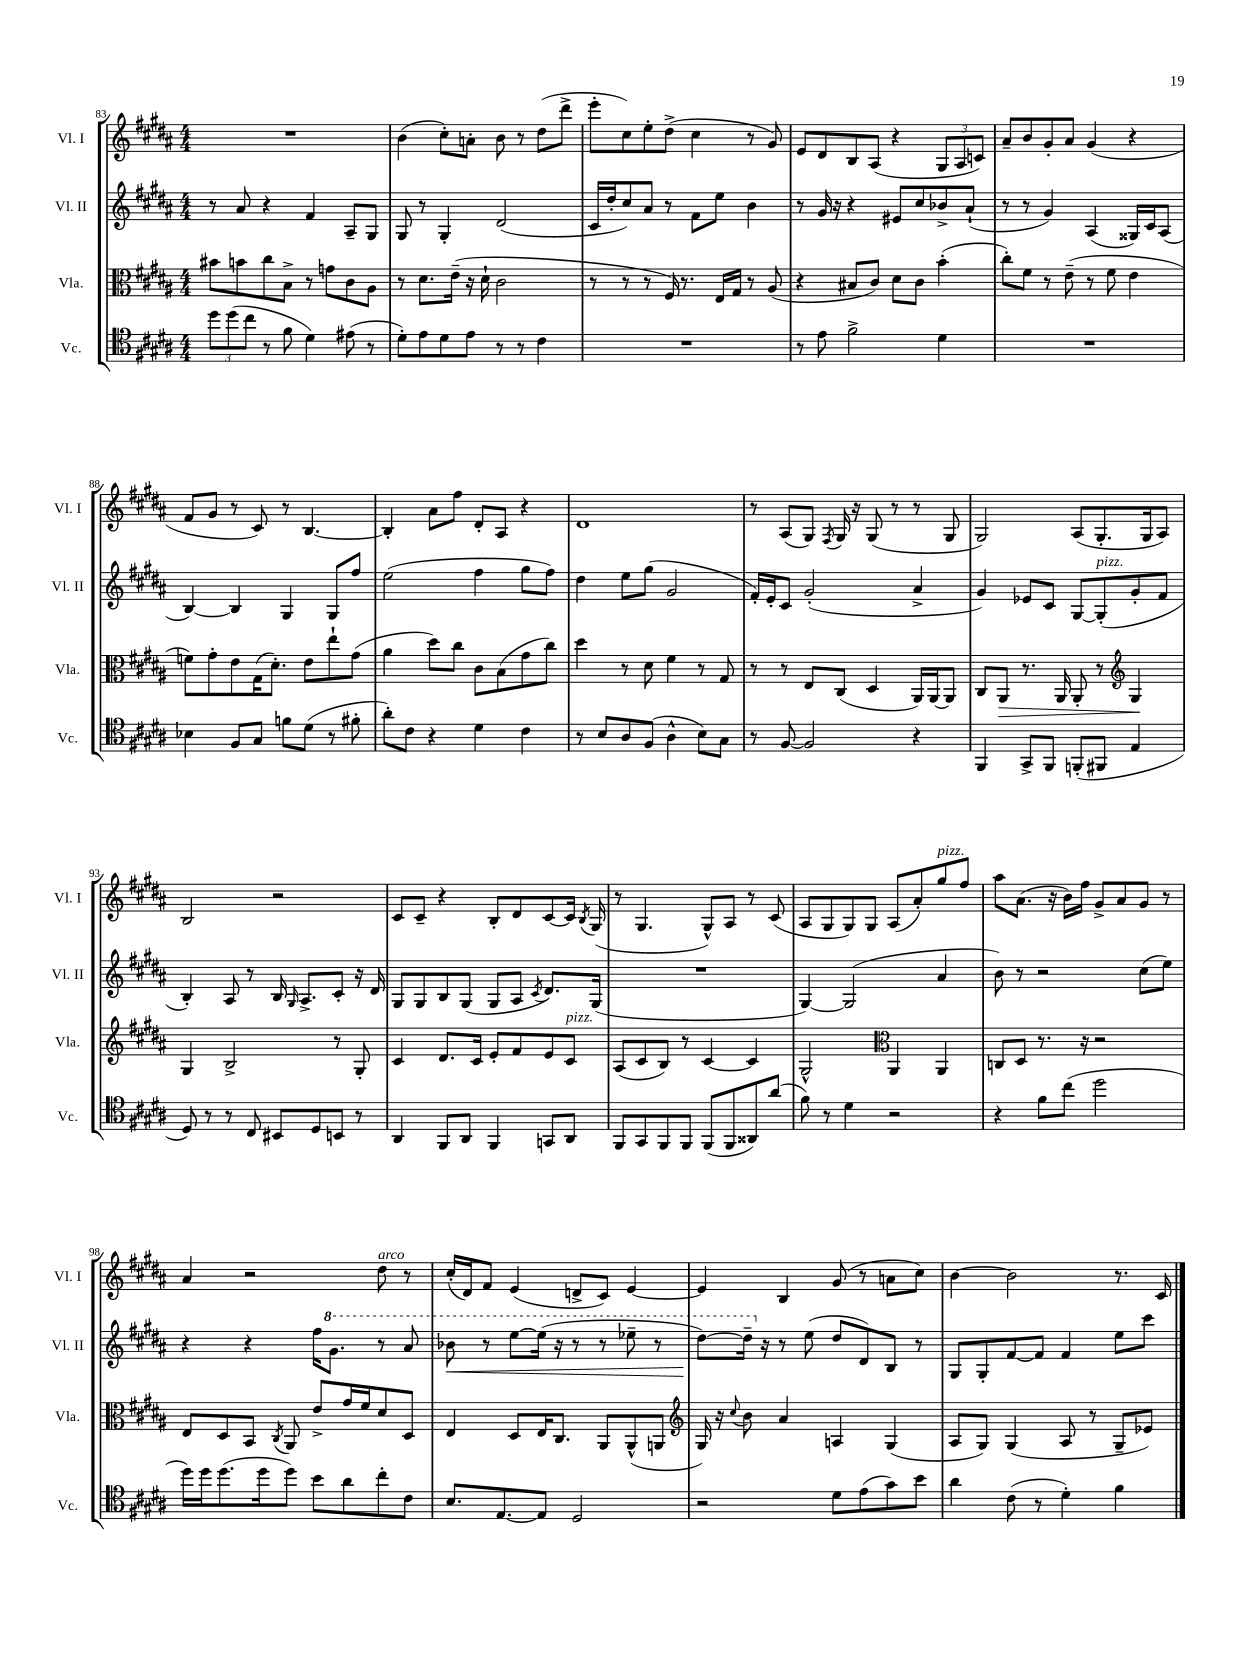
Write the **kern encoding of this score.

**kern	**kern	**dynam	**kern	**dynam	**kern
*part4	*part3	*part3	*part2	*part2	*part1
*staff4	*staff3	*staff3	*staff2	*staff2	*staff1
*I"Vc.	*I"Vla.	*	*I"Vl. II	*	*I"Vl. I
*I'Vc.	*I'Vla.	*	*I'Vl. II	*	*I'Vl. I
*clefC4	*clefC3	*	*clefG2	*	*clefG2
*k[f#c#g#d#a#]	*k[f#c#g#d#a#]	*	*k[f#c#g#d#a#]	*	*k[f#c#g#d#a#]
*M4/4	*M4/4	*	*M4/4	*	*M4/4
=83	=83	=83	=83	=83	=83
12dd#\L	8b#X\L	.	8r	.	1r
(12dd#\	.	.	.	.	.
.	8bn\	.	8a#/	.	.
12cc#\J	.	.	.	.	.
8r	8cc#\	.	4r	.	.
8f#\	8B^\J	.	.	.	.
4d#\)	8r	.	4f#/	.	.
.	8gn\L	.	.	.	.
(8e#X\	8c#\	.	8A#~/L	.	.
8r	8A#\J	.	8G#/J	.	.
=84	=84	=84	=84	=84	=84
8d#'\L)	8r	.	8G#/	.	(4b\
8e\	8.d#\L	.	8r	.	.
8d#\	.	.	4G#'/	.	8cc#'\L)
.	(16e~\Jk	.	.	.	.
8e\J	16r	.	.	.	8an'\J
.	16d#`\	.	.	.	.
8r	2c#\	.	(2d#/	.	8b\
8r	.	.	.	.	8r
4c#\	.	.	.	.	(8dd#\L
.	.	.	.	.	8ddd#^\J
=85	=85	=85	=85	=85	=85
1r	8r	.	16c#/LL	.	8eee'\L
.	.	.	16dd#'/J	.	.
.	8r	.	8cc#/)	.	8cc#\)
.	8r	.	8a#/J	.	8ee'\
.	16F#/)	.	8r	.	(8dd#^\J
.	8.r	.	.	.	.
.	.	.	8f#\L	.	4cc#\
.	16E/LL	.	8ee\J	.	.
.	16G#/JJ	.	.	.	.
.	8r	.	4b\	.	8r
.	(8A#/	.	.	.	8g#/)
=86	=86	=86	=86	=86	=86
8r	4r	.	8r	.	8e/L
8e\	.	.	16g#/	.	8d#/
.	.	.	16r	.	.
2f#^\	8B#X/L	.	4r	.	8B/
.	8c#/J)	.	.	.	(8A#/J
.	8d#\L	.	8e#X/L	.	4r
.	8c#\J	.	8cc#/	.	.
4d#\	(4b'\	.	8b-X^/	.	12G#/L
.	.	.	.	.	12A#/
.	.	.	(8a#`/J	.	.
.	.	.	.	.	12cn/J)
=87	=87	=87	=87	=87	=87
1r	8cc#'\L)	.	8r	.	8a#~/L
.	8f#\J	.	8r	.	8b/
.	8r	.	4g#/)	.	8g#'/
.	(8e~\	.	.	.	8a#/J
.	8r	.	(4A#/	.	(4g#/
.	8f#\	.	.	.	.
.	4e\	.	16G##X/LL)	.	4r
.	.	.	16c#/J	.	.
.	.	.	(8A#/J	.	.
!!LO:LB:g=z
=88	=88	=88	=88	=88	=88
4B-X\	8fn\L)	.	[4B/)	.	8f#/L
.	8g#'\	.	.	.	8g#/J
8F#/L	8e\	.	4B/]	.	8r
8G#/J	(16G#\K	.	.	.	8c#/)
.	8.d#'\J)	.	.	.	.
8fn\L	.	.	4G#/	.	8r
(8d#\J	8e\L	.	.	.	[4.B/
8r	8ee`\	.	8G#/L	.	.
8f#X'\	(8g#\J	.	8ff#/J	.	.
=89	=89	=89	=89	=89	=89
8a#'\L)	4a#\	.	(2ee\	.	4B'/]
8c#\J	.	.	.	.	.
4r	8dd#\L)	.	.	.	8a#\L
.	8cc#\J	.	.	.	8ff#\J
4d#\	8c#\L	.	4ff#\	.	8d#'/L
.	(8B\	.	.	.	8A#/J
4c#\	8g#\	.	8gg#\L	.	4r
.	8cc#\J)	.	8ff#\J)	.	.
=90	=90	=90	=90	=90	=90
8r	4dd#\	.	4dd#\	.	1d#
8B/L	.	.	.	.	.
8A#/	8r	.	8ee\L	.	.
(8F#/J	8d#\	.	(8gg#\J	.	.
4A#^^\	4f#\	.	2g#/	.	.
8B\L)	8r	.	.	.	.
8G#\J	8G#/	.	.	.	.
=91	=91	=91	=91	=91	=91
8r	8r	.	16f#'/LL)	.	8r
.	.	.	16e'/J	.	.
[8F#/	8r	.	8c#/J	.	(8A#/L
2F#/]	8E/L	.	(2g#'/	.	8G#/J)
.	.	.	.	.	8qF#/
.	(8C#/J	.	.	.	16G#/
.	.	.	.	.	16r
.	4D#/	.	.	.	(8G#/
.	.	.	.	.	8r
4r	16AA#/LL)	.	4a#^/	.	8r
.	[16AA#/J	.	.	.	.
.	8AA#/J]	.	.	.	8G#/
=92	=92	=92	=92	=92	=92
4FF#/	8C#/L	.	4g#/)	.	2G#/)
!	!	!LO:HP:b	!	!	!
.	8AA#/J	>	.	.	.
8GG#^/L	8.r	.	8e-X/L	.	.
8FF#/J	.	.	8c#/J	.	.
.	16AA#/	.	.	.	.
(8FFn'/L	8AA#'/	.	[8G#/L	.	(8A#/L
!	!	!	!LO:TX:a:i:t=pizz.	!	!
8FF#X/J	8r	.	(8G#'/]	.	8.G#'/
*	*clefG2	*	*	*	*
4E/	4G#/	.	8g#'/	.	.
.	.	.	.	.	16G#/k
.	.	.	8f#/J	.	8A#/J)
.	.	]	.	.	.
!!LO:LB:g=z
=93	=93	=93	=93	=93	=93
8D#/)	4G#/	.	4B'/)	.	2B/
8r	.	.	.	.	.
8r	2B^/	.	8A#/	.	.
8C#/	.	.	8r	.	.
8BB#X/L	.	.	16B/	.	2r
.	.	.	16qqG#/	.	.
.	.	.	8.A#^/L	.	.
8D#/	.	.	.	.	.
8BBn/J	8r	.	8c#'/J	.	.
8r	8G#'/	.	16r	.	.
.	.	.	16d#/	.	.
=94	=94	=94	=94	=94	=94
4AA#/	4c#/	.	8G#/L	.	8c#/L
.	.	.	8G#/	.	8c#~/J
8FF#/L	8.d#/L	.	8B/	.	4r
8AA#/J	.	.	(8G#/J	.	.
.	16c#/Jk	.	.	.	.
4FF#/	8e'/L	.	8G#/L	.	8B'/L
.	8f#/	.	8A#/J	.	8d#/
.	.	.	8qc#/	.	.
8GGn/L	8e/	.	8.d#/L)	.	[8c#/
!	!LO:TX:a:i:t=pizz.	!	!	!	!
8AA#/J	8c#/J	.	.	.	16c#/Jk]
.	.	.	.	.	8qB/
.	.	.	(16G#/Jk	.	(16G#/
=95	=95	=95	=95	=95	=95
8FF#/L	(8A#/L	.	1r	.	8r
8GG#/	8c#/	.	.	.	4.G#/
8FF#/	8B/J)	.	.	.	.
8FF#/J	8r	.	.	.	.
(8FF#/L	[4c#/	.	.	.	8G#^^/L)
8FF#/	.	.	.	.	8A#/J
8AA##X/)	4c#/]	.	.	.	8r
(8a#/J	.	.	.	.	(8c#/
=96	=96	=96	=96	=96	=96
8f#\)	2G#^^/	.	[4G#/)	.	8A#/L
8r	.	.	.	.	8G#/
4d#\	.	.	(2G#/]	.	8G#/)
.	.	.	.	.	8G#/J
*	*clefC3	*	*	*	*
2r	4AA#/	.	.	.	(8A#/L
.	.	.	.	.	8a#'/)
!	!	!	!	!	!LO:TX:a:i:t=pizz.
.	4AA#/	.	4a#/	.	8gg#/
.	.	.	.	.	8ff#/J
=97	=97	=97	=97	=97	=97
4r	8Cn/L	.	8b\)	.	8aa#\L
.	8D#/J	.	8r	.	(8.a#\J
8f#\L	8.r	.	2r	.	.
.	.	.	.	.	16r
(8cc#\J	.	.	.	.	16b\LL)
.	16r	.	.	.	16ff#\JJ
2dd#\	2r	.	.	.	8g#^/L
.	.	.	.	.	8a#/
.	.	.	(8cc#\L	.	8g#/J
.	.	.	8ee\J)	.	8r
!!LO:LB:g=z
=98	=98	=98	=98	=98	=98
16dd#\LL)	8E/L	.	4r	.	4a#/
16dd#\J	.	.	.	.	.
(8.dd#\	8D#/	.	.	.	.
.	8BB/J	.	4r	.	2r
16dd#\k	.	.	.	.	.
.	8qC#/	.	.	.	.
8dd#\J)	8AA#/	.	.	.	.
8b\L	8e^/L	.	16ff#\KL	.	.
*	*	*	*8va	*	*
.	.	.	8.gg#\J	.	.
8a#\	16g#/L	.	.	.	.
.	16f#/J	.	.	.	.
!	!	!	!	!	!LO:TX:a:i:t=arco
8cc#'\	8d#/	.	8r	.	8dd#\
8c#\J	8D#/J	.	8aa#/	.	8r
=99	=99	=99	=99	=99	=99
!	!	!	!	!LO:HP:b	!
8.B/L	4E/	.	8bb-X\	<	(16cc#'/LL
.	.	.	.	.	16d#/J)
.	.	.	8r	.	8f#/J
[8.E/	.	.	.	.	.
.	8D#/L	.	[8eee\L	.	(4e/
8E/J]	16E/K	.	(16eee\Jk]	.	.
.	8.C#/J	.	16r	.	.
2D#/	.	.	8r	.	8dn^/L
.	8AA#/L	.	8r	.	8c#/J)
.	(8AA#^^/	.	8eee-X~\	.	[4e/
.	8AAn/J	.	8r	.	.
=100	=100	=100	=100	=100	=100
*	*clefG2	*	*	*	*
2r	16G#/)	.	[8ddd#\L)	.	4e/]
.	16r	.	.	.	.
.	8qqcc#/	.	.	.	.
.	8b\	.	16ddd#~\Jk]	[	.
*	*	*	*X8va	*	*
.	.	.	16r	.	.
.	4a#/	.	8r	.	4B/
.	.	.	(8ee\	.	.
8d#\L	4An/	.	8dd#/L	.	(8g#/
(8e\	.	.	8d#/)	.	8r
8g#\)	(4G#/	.	8B/J	.	8an\L
8b\J	.	.	8r	.	8cc#\J)
=101	=101	=101	=101	=101	=101
4a#\	8A#/L	.	8G#/L	.	[4b\
.	8G#/J)	.	8G#'/	.	.
(8c#\	(4G#/	.	[8f#/	.	2b\]
8r	.	.	8f#/J]	.	.
4d#'\)	8A#/	.	4f#/	.	.
.	8r	.	.	.	.
4f#\	8G#~/L	.	8ee\L	.	8.r
.	8e-X/J)	.	8ccc#\J	.	.
.	.	.	.	.	16c#/
==	==	==	==	==	==
*-	*-	*-	*-	*-	*-
